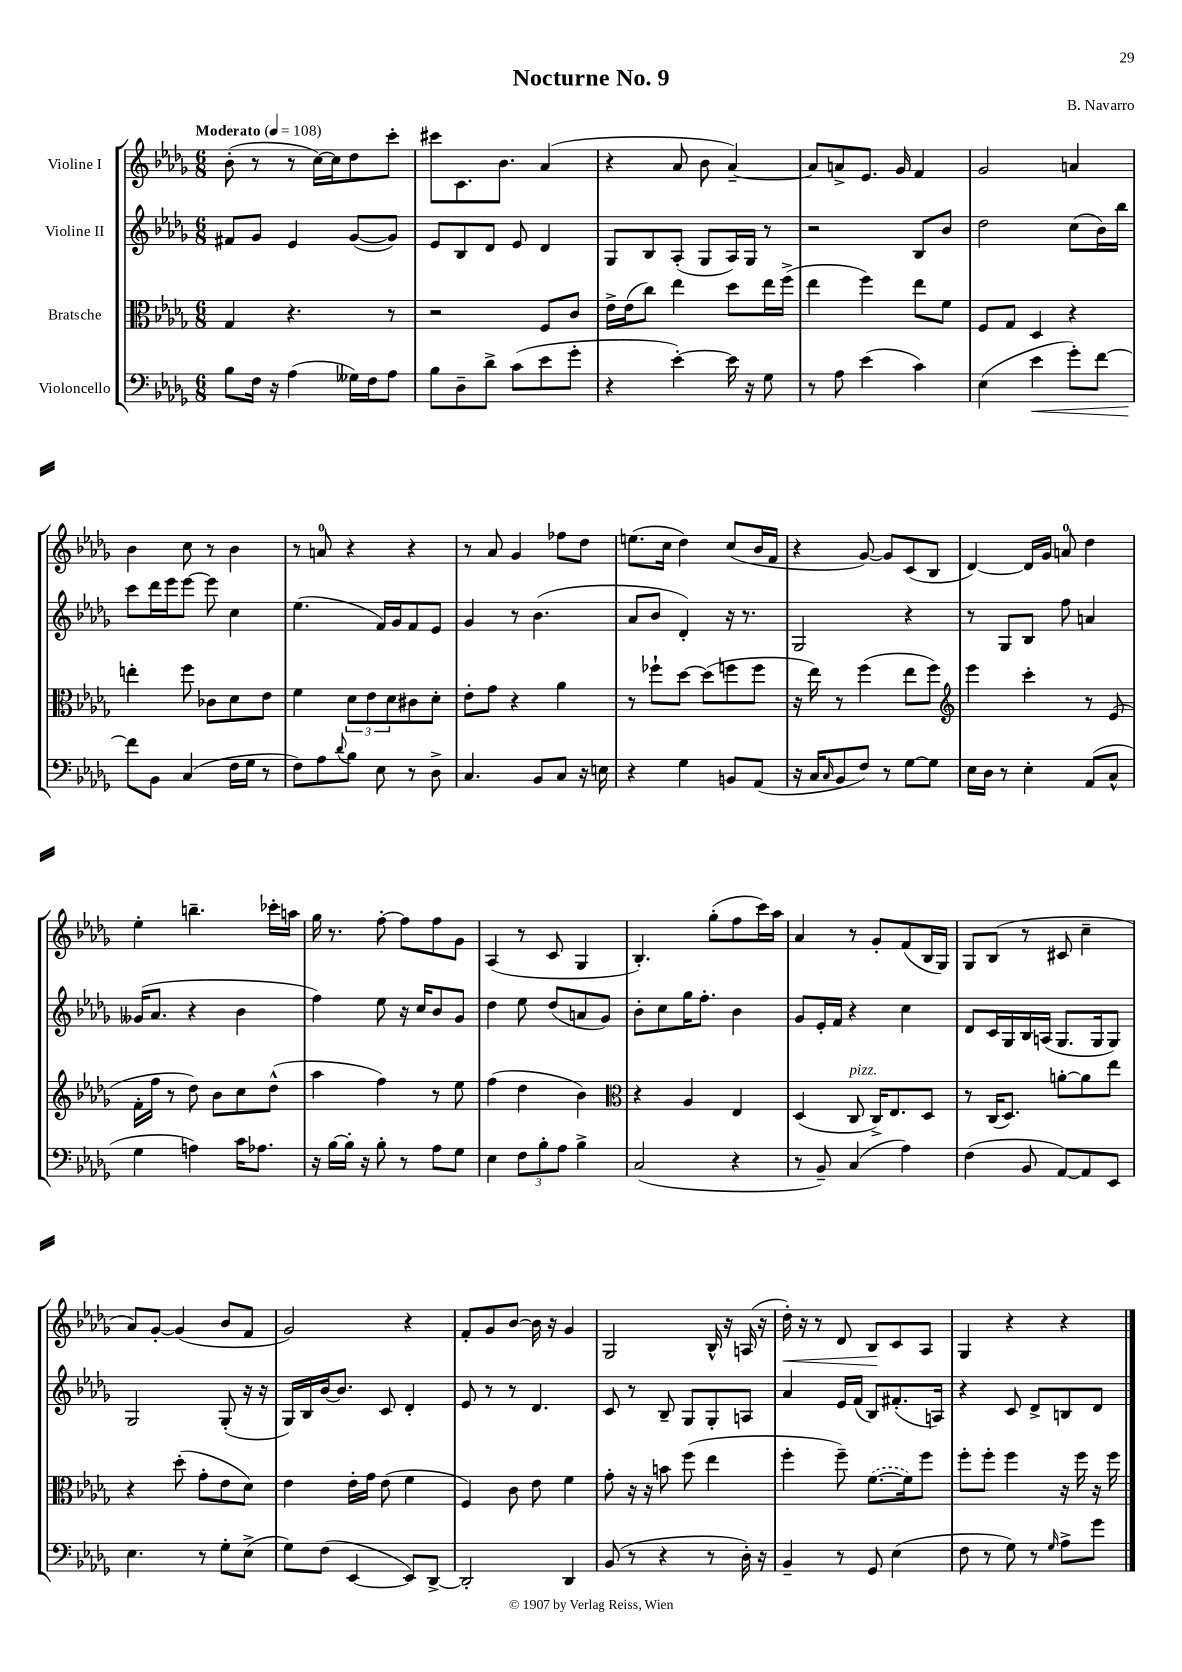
\header { title = "Nocturne No. 9" composer = "B. Navarro" }
<<
\new StaffGroup <<
\new Staff = "s0" \with { instrumentName = "Violine I" } {
    \clef treble \key des \major \numericTimeSignature \time 6/8 \tempo "Moderato" 4 = 108
    bes'8-.( r8 r8 c''16~) c''16 des''8 c'''8-. |
    cis'''8 c'8. bes'8. aes'4( |
    r4 aes'8 bes'8 aes'4~--) |
    aes'8 a'8-> ees'8. ges'16 f'4 |
    ges'2 a'4 |
    bes'4 c''8 r8 bes'4 |
    r8 a'8-0 r4 r4 |
    r8 aes'8 ges'4 fes''8 des''8 |
    e''8.( c''16 des''4) c''8( bes'16 f'16 |
    r4 ges'8~) ges'8 c'8( bes8 |
    des'4~) des'16 ges'16 a'8-0 des''4 |
    ees''4-. b''4.-- ces'''16-. a''16 |
    ges''16 r8. f''8~-. f''8 f''8 ges'8 |
    aes4( r8 c'8 ges4 |
    bes4.-.) ges''8-.( f''8 c'''16) aes''16 |
    aes'4 r8 ges'8-. f'8( bes16 ges16) |
    ges8 bes8( r8 cis'8 c''4-- |
    aes'8) ges'8~-. ges'4( bes'8 f'8 |
    ges'2) r4 |
    f'8-. ges'8 bes'8~ bes'16 r16 ges'4 |
    ges2 bes16-^ r16 a16( r16 |
    des''16-.\<) r16 r8 des'8 bes8\! c'8 aes8 |
    ges4 r4 r4 \bar "|." |
}
\new Staff = "s1" \with { instrumentName = "Violine II" } {
    \clef treble \key des \major \numericTimeSignature \time 6/8
    fis'8 ges'8 ees'4 ges'8~( ges'8) |
    ees'8 bes8 des'8 ees'8 des'4 |
    ges8 bes8 aes8-.( ges8 aes16) ges16 r8 |
    r2 bes8 bes'8 |
    des''2 c''8( bes'16) bes''16 |
    c'''8 des'''16 ees'''16 ees'''8~ ees'''8 c''4 |
    ees''4.( f'16) ges'16 f'8 ees'8 |
    ges'4 r8 bes'4.( |
    aes'8 bes'8 des'4-.) r16 r8. |
    ges2 r4 |
    r8 ges8 bes8 f''8 a'4 |
    geses'16( aes'8. r4 bes'4 |
    f''4) ees''8 r16 c''16 bes'8 ges'8 |
    des''4 ees''8 des''8( a'8 ges'8) |
    bes'8-. c''8 ges''16 f''8.-. bes'4 |
    ges'8 ees'16-. f'16 r4 c''4 |
    des'8 c'16 ges16 bes16 a16( ges8. ges16 ges8) |
    ges2 ges8-.( r16 r16 |
    ges16) bes16 bes'16~ bes'8. c'8 des'4-. |
    ees'8 r8 r8 des'4. |
    c'8 r8 bes8-- ges8 ges8-. a8 |
    aes'4 ees'16 f'16( bes8) fis'8.-.( a16) |
    r4 c'8 des'8-> b8 des'8 \bar "|." |
}
\new Staff = "s2" \with { instrumentName = "Bratsche" } {
    \clef alto \key des \major \numericTimeSignature \time 6/8
    ges4 r4. r8 |
    r2 f8 c'8 |
    ees'16-> ees'16( c''8) ees''4 des''8 ees''16 f''16->( |
    ees''4 f''4) ees''8 f'8 |
    f8 ges8 des4 r4 |
    e''4-. f''8 ces'8 des'8 ees'8 |
    f'4 \tuplet 3/2 { des'8 ees'8 des'8 } cis'8 des'8-. |
    ees'8-. ges'8 r4 aes'4 |
    r8 fes''8-! des''8~ des''8( f''8 f''8 |
    r16 ees''16) r8 f''4( ees''8 f''8) |
    \clef treble ees'''4 c'''4-. r8 ees'8( |
    f'16-. f''16 r8 des''8) bes'8 c''8 des''8-^( |
    aes''4 f''4) r8 ees''8 |
    f''4( des''4 bes'4) |
    \clef alto r4 aes4 ees4 |
    des4( c8^\markup { \italic "pizz." } c16->) ees8. des8 |
    r8 c16( des8.) a'8~-. a'8 ees''8 |
    r4 des''8-.( ges'8-. ees'8 des'8) |
    ees'4 ees'16-. ges'16 ees'8( f'4 |
    f4) c'8 ees'8 f'4 |
    ges'8-. r16 r16 b'8 f''8( ees''4 |
    f''4-. f''8--) \once \slurDashed f'8.~( f'16) f''8 |
    f''8-. f''8-. f''4 r16 f''16 r16 f''16 \bar "|." |
}
\new Staff = "s3" \with { instrumentName = "Violoncello" } {
    \clef bass \key des \major \numericTimeSignature \time 6/8
    bes8 f16 r16 aes4( geses16) f16 aes8 |
    bes8 des8-- des'8-> c'8( ees'8 ges'8-. |
    r4 ees'4~-.) ees'16 r16 ges8 |
    r8 aes8 ees'4( c'4) |
    ees4( ees'4\< ges'8-.) f'8~ |
    f'8\! bes,8 c4( f16 ges16 r8 |
    f8) aes8 \appoggiatura { des'8 } bes8 ees8 r8 des8-> |
    c4. bes,8 c8 r16 e16 |
    r4 ges4 b,8 aes,8( |
    r16 c16 \grace { c16 } bes,8 f8) r8 ges8~ ges8 |
    ees16 des16 r8 ees4-. aes,8( c8-^ |
    ges4 a4) c'16 aes8. |
    r16 bes16~ bes16-. r16 bes8-. r8 aes8 ges8 |
    ees4 \tuplet 3/2 { f8 bes8-. aes8 } bes4-> |
    c2( r4 |
    r8 bes,8--) c4( aes4) |
    f4( bes,8 aes,8~) aes,8 ees,8 |
    ees4. r8 ges8-. ees8->( |
    ges8) f8( ees,4~ ees,8) des,8~-> |
    des,2-. des,4 |
    bes,8( r8 r4 r8 des16-.) r16 |
    bes,4-- r8 ges,8 ees4( |
    f8 r8 ges8) r8 \grace { ges16 } aes8-> ges'8 \bar "|." |
}
>>
>>
\layout { \context { \Score \remove "Bar_number_engraver" } }
